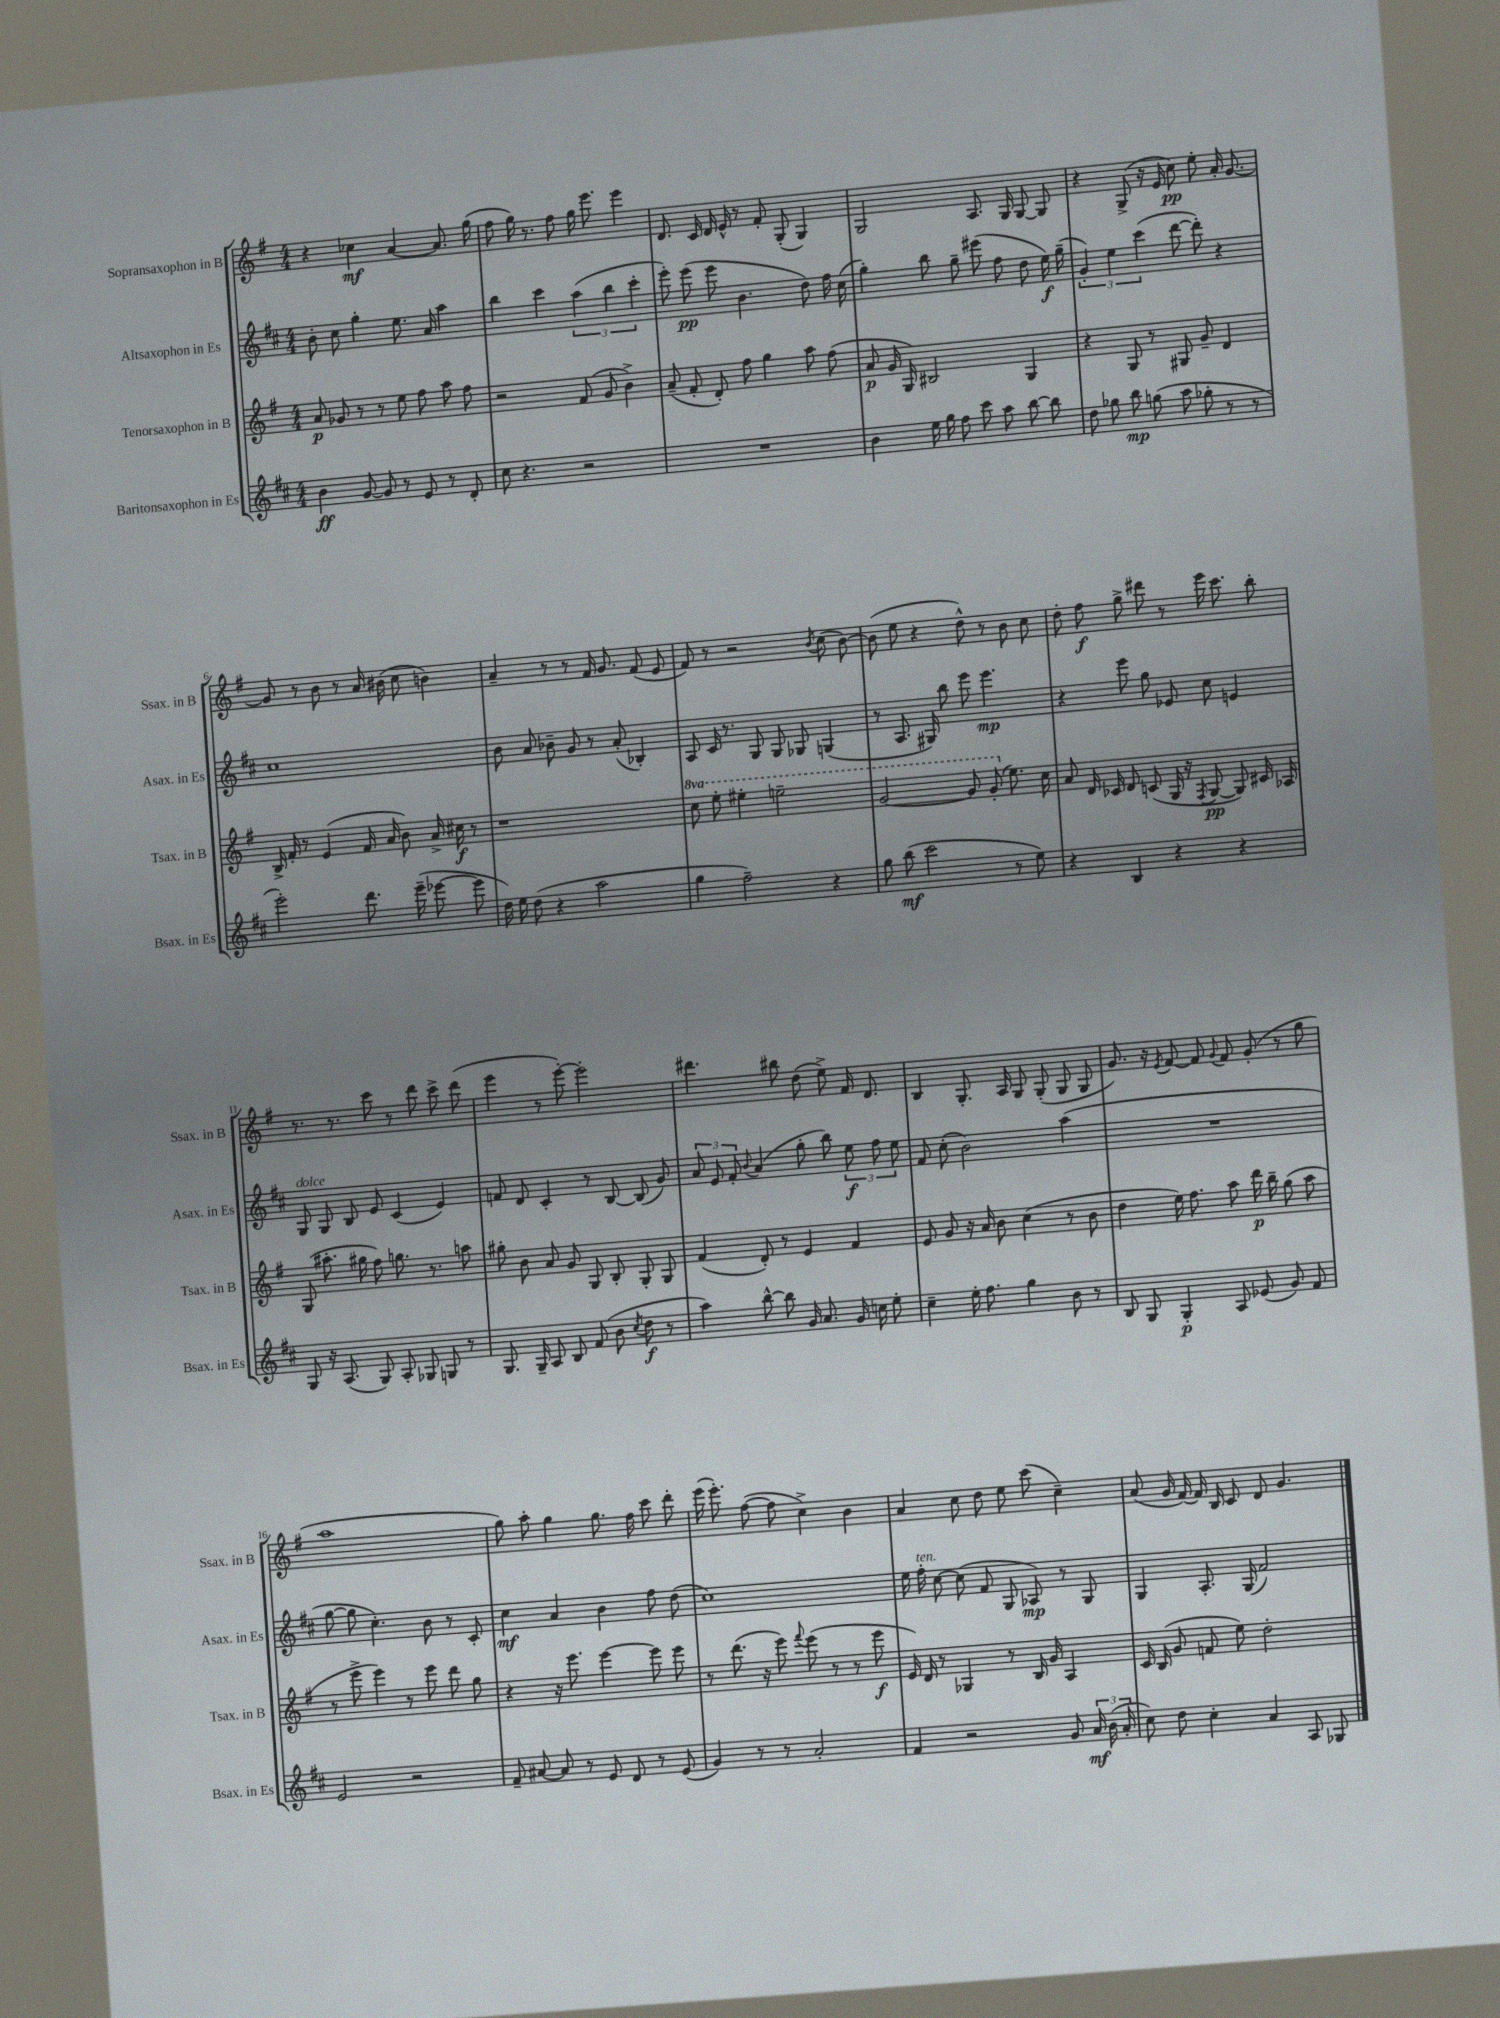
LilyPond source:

<<
\new StaffGroup <<
\new Staff = "s0" \with { instrumentName = "Sopransaxophon in B" shortInstrumentName = "Ssax. in B" } {
    \clef treble \key g \major \numericTimeSignature \time 4/4
    \autoBeamOff r4 ces''4\mf a'4~ a'8. g''16( |
    fis''8 g''16) r8. fis''8 g''16 e'''8. e'''4 |
    d'8. c'16 d'16 e'16-^ r8 fis'8-. g8-.( g4) |
    g2 a8. g16 g8~ g8 |
    r4 g8->( r16 e'16 c''8\pp) e''8-. a'16-. g'8.~ |
    g'8 r8 b'8 r8 a'16 bis'16( c''8 b'4) |
    a'4-- r8 r8 fis'16 g'8. fis'8( e'8 |
    fis'8) r8 r2 \acciaccatura { b'8 } c''8( b'8~) |
    b'8( e''8 r4 d''8-^) r8 b'8 c''8 |
    d''8-. fis''8\f g''8-> dis'''8 r8 e'''16 c'''8. b''8-. |
    r8. r8. c'''8 r8 d'''8 c'''8-> d'''8( |
    e'''4 r8 e'''8~-.) e'''2-. |
    dis'''4. bis''8 d''8( e''8->) fis'16 d'8. |
    b4 g8.-. a16 g8 g8-.( g8 g8 |
    g'8.) r16 \acciaccatura { e'8 } fis'8~ fis'8 \appoggiatura { g'8 } fis'8 g'8-.( r8 g''8 |
    a''1 |
    g''8) a''8-. g''4 g''8. fis''16 c'''8 d'''8-. |
    e'''16( e'''8.-.) fis''8~( fis''8 c''4->) b'4 |
    a'4 c''8 d''8 e''8 c'''8( c''4--) |
    a'8( g'16 fis'16~) fis'16 b16 c'8 d'8 g'4. \bar "|." |
}
\new Staff = "s1" \with { instrumentName = "Altsaxophon in Es" shortInstrumentName = "Asax. in Es" } {
    \clef treble \key d \major \numericTimeSignature \time 4/4
    \autoBeamOff b'8-. cis''8 g''4-. e''8. a'16 a''4 |
    b''4 cis'''4 \tuplet 3/2 { a''4( b''4 cis'''4-. } |
    e'''8-.) e'''8\pp( e'''8 b'4. d''8) fis''16 cis''16( |
    g''4-.) b''8 g''8-- eis'''8( fis''8 d''8 e''16\f) g''16--( |
    \tuplet 3/2 { g'4-.) e''4 cis'''4( } d'''8~ d'''8-.) r4 |
    cis''1 |
    b'8 a'8 bes'8-- g'8 r8 a'8-.( bes4-.) |
    a8 cis'16 r8. g8 g8 ges8 g4( |
    r8 a8. gis16) b''8 e'''8 e'''4.\mp |
    r4 e'''8 g''8 ees'8 cis''8 e'4 |
    g8^\markup { \italic "dolce" } g8 b8 e'8 cis'4( e'4) |
    f'8 d'8 cis'4-. r8 b8~ b8( g'8) |
    \tuplet 3/2 { a'8 e'8 fis'8-. } \appoggiatura { b'8 } a'4( g''8-. b''8) \tuplet 3/2 { e''8\f fis''8 e''8 } |
    fis'8 cis''8-.( b'2) a''4( |
    R1 |
    g''8~ g''8 cis''4.-.) b'8 r8 cis'8-. |
    cis''4\mf a'4 b'4 fis''8 d''8( |
    cis''1) |
    e''16 fis''16-.^\markup { \italic "ten." } cis''8~ cis''8( fis'8 g8 aes8\mp) r8 g8 |
    g4 a8.-. g16( fis'2) \bar "|." |
}
\new Staff = "s2" \with { instrumentName = "Tenorsaxophon in B" shortInstrumentName = "Tsax. in B" } {
    \clef treble \key g \major \numericTimeSignature \time 4/4 \set Staff.ottavationMarkups = #ottavation-simple-ordinals
    \autoBeamOff a'8\p ges'8 r8 r8 e''8 fis''8 a''8 fis''8 |
    r2 fis'8( g'8 b'4->) |
    a'8--( fis'8-. d'8-.) fis''8 g''4 a''8 fis''8( |
    a'8\p g'16 g16) bis2 g4 |
    r4 g8 r8 gis8 g'8-- d'4 |
    b16-> fis'16-. r8 e'4( fis'16 a'16 b'8) a'16-> cis''16\f r8 |
    r1 |
    \ottava #1 c'''8 e'''8-. eis'''4-. e'''2-- |
    g''2~ g''8 g''8-.( \ottava #0 e''8.) c''16 |
    a'8 d'16 ces'16 d'8 c'8( g16 r16 \acciaccatura { fis8 } g8~\pp g8) cis'16 aes16 |
    g8( ais''8.-. gis''16 fis''8) g''8. r8. a''8 |
    gis''8-. b'8 a'8 g'8 g8 b8-. g8-. g8 |
    fis'4( d'8-.) r8 e'4 fis'4 |
    e'8 g'8 r16 a'16 b'8 c''4( r8 b'8 |
    d''4 e''16) fis''8. a''8 d'''16\p b''16-- g''8( a''8 |
    r8 e'''8-> e'''4) r8 e'''8 d'''8 g''8 |
    r4 r16 e'''8. e'''4~ e'''8 e'''8 |
    r8 d'''8.( r16 e'''8) \appoggiatura { fis'''8 } e'''8( r8 r8 e'''8\f |
    e'16) d'16 r8 ges4 r8 b16 g'16 a4 |
    c'16 b16( g'8 f'8 e''8) d''2-. \bar "|." |
}
\new Staff = "s3" \with { instrumentName = "Baritonsaxophon in Es" shortInstrumentName = "Bsax. in Es" } {
    \clef treble \key d \major \numericTimeSignature \time 4/4
    \autoBeamOff b'4\ff g'8~ g'8 r8 e'8 r8 d'8-. |
    cis''8 r4. r2 |
    R1 |
    b'4 e''16 g''16 fis''8 cis'''8 a''8 b''8~ b''8 |
    d''8 ges''8 b''8\mp g''8( a''8 ges''8-. r8 r8 |
    e'''2-.) d'''8. e'''16--( ees'''8~ ees'''8 |
    d''16) e''16 d''8( r4 a''2 |
    g''4 fis''2--) r4 |
    g''8 b''8\mf( cis'''2 r8 e''8) |
    r4 b4 r4 r4 |
    g8 r16 a8.( g8) a8-. ges8 g8 r8 |
    g8. g16-- a8 b8 fis'8( b'8 \acciaccatura { cis''8 } d''8\f r8 |
    a''4) b''8~-^ b''8 g'16 a'8. g'16 c''16 e''8-. |
    cis''4-- e''16-. fis''8. g''4 b'8 r8 |
    b8 g8 g4-.\p a8 ees'8( g'8) fis'8 |
    e'2 r2 |
    fis'8-- ais'8~ ais'8 r8 e'8 d'8 r8 e'8( |
    g'4) r8 r8 a'2-. |
    fis'4 r2 g'8 \tuplet 3/2 { a'16\mf b'16( a'16-. } |
    cis''8) d''8 cis''4-. a'4 a8 ges8 \bar "|." |
}
>>
>>
